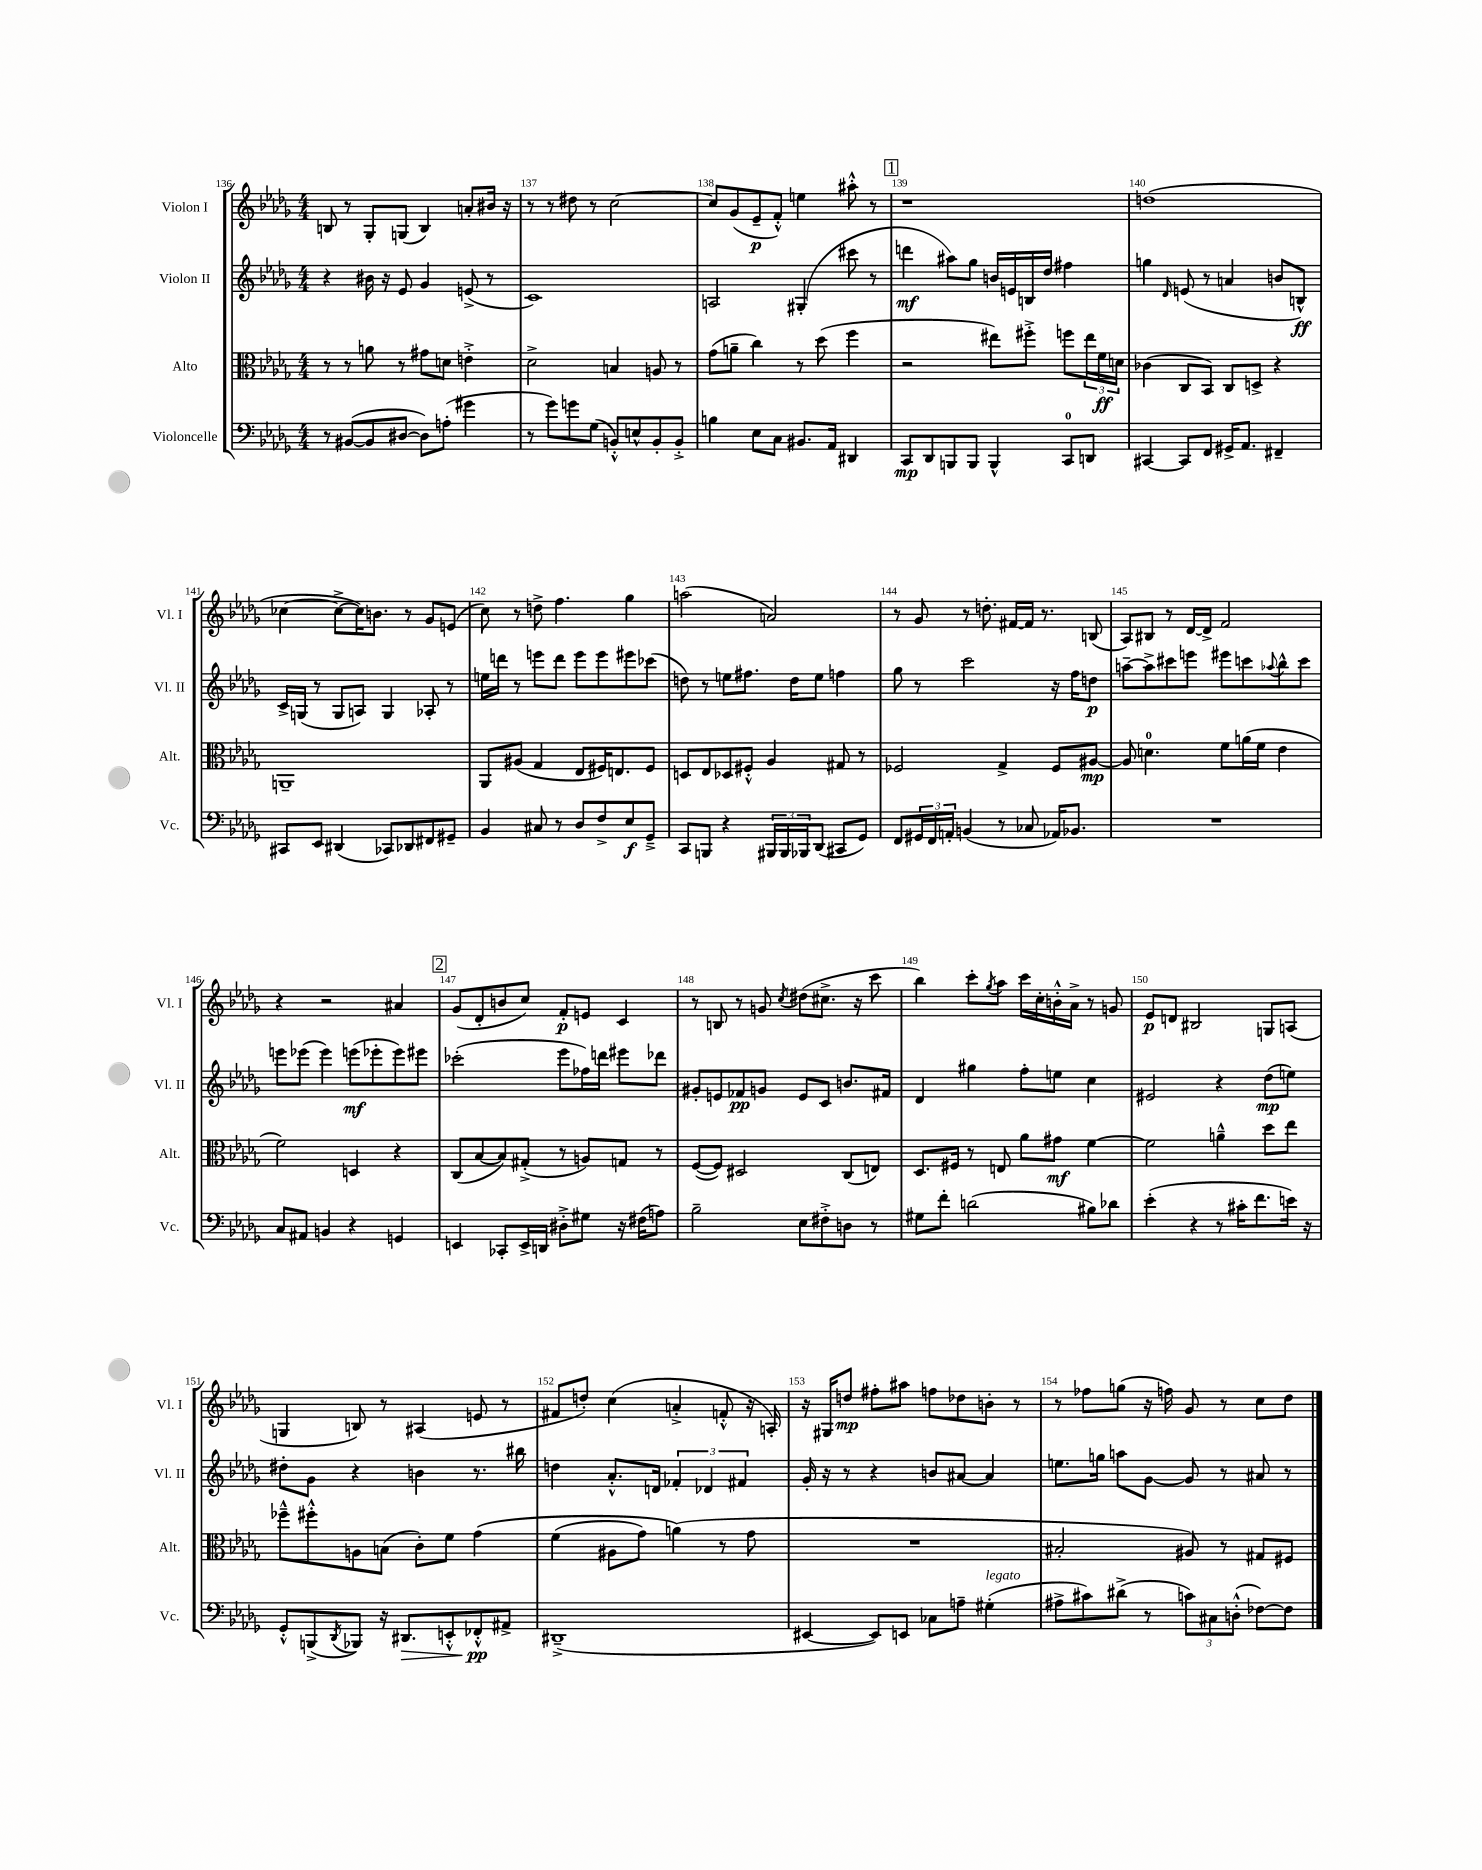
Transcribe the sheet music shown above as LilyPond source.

<<
\new StaffGroup <<
\new Staff = "s0" \with { instrumentName = "Violon I" shortInstrumentName = "Vl. I" } {
    \clef treble \key des \major \numericTimeSignature \time 4/4
    b8 r8 ges8-. g8( b4) a'8-. bis'16 r16 |
    r8 r8 dis''8 r8 c''2~ |
    c''8 ges'8( ees'8--\p f'8-.-^) e''4 ais''8-.-^ r8 |
    \mark \markup { \box "1" } r1 |
    d''1( |
    ces''4~ ces''8~-> ces''16) b'8. r8 ges'8 e'8( |
    c''8) r8 d''8-> f''4. ges''4 |
    a''2( a'2) |
    r8 ges'8 r8 d''8.-. fis'16~ fis'16 r8. b8( |
    aes8) bis8 r8 des'16~ des'16-> f'2 |
    r4 r2 ais'4 |
    \mark \markup { \box "2" } ges'8( des'8-. b'8 c''8) f'8-.\p e'8 c'4 |
    r8 b8 r8 g'8 \acciaccatura { c''8 } dis''8( cis''8.-> r16 c'''8 |
    bes''4) c'''8-. \acciaccatura { ges''8 } aes''8 c'''16 c''16-. b'16-.-^ aes'16-> r8 g'8 |
    ees'8\p d'8 bis2 g8 a8( |
    g4 b8) r8 ais4( e'8 r8 |
    fis'8 d''8-.) c''4( a'4-.-> f'8-.-^ r16 a16-.) |
    r16 gis16 d''8\mp fis''8-. ais''8 f''8 des''8 b'8-. r8 |
    r8 fes''8 g''8( r16 f''16) ges'8 r8 c''8 des''8 \bar "|." |
}
\new Staff = "s1" \with { instrumentName = "Violon II" shortInstrumentName = "Vl. II" } {
    \clef treble \key des \major \numericTimeSignature \time 4/4
    r4 bis'16 r16 ees'8 ges'4 e'8->( r8 |
    c'1) |
    a2 gis4-.( cis'''8 r8 |
    \mark \markup { \box "1" } d'''4\mf ais''8) ges''8 b'16 e'16 b16 des''16 fis''4 |
    g''4 \grace { des'16 } e'8( r8 a'4 b'8 b8-^\ff) |
    c'16-> g16( r8 g8 a8) g4 aes8-. r8 |
    e''16 d'''16 r8 e'''8 d'''8 e'''8 e'''8 eis'''8 ces'''8( |
    d''8) r8 e''8 fis''8. d''16 e''8 f''4 |
    ges''8 r8 c'''2 r16 f''16 d''8\p |
    a''8~-- a''8-> cis'''8 e'''8 eis'''8 c'''8 \appoggiatura { aes''8 } bes''8-^ c'''8 |
    e'''8 ees'''8( ees'''4) e'''8\mf( ees'''8-. ees'''8) eis'''8 |
    \mark \markup { \box "2" } ces'''2-.( ees'''8 fes''16) d'''16 eis'''8 des'''8 |
    gis'8-. e'8 fes'8\pp g'8 e'8 c'8 b'8. fis'16 |
    des'4 gis''4 f''8-. e''8 c''4 |
    eis'2 r4 des''8\mp( e''8) |
    dis''8-. ges'8 r4 b'4 r8. bis''16 |
    d''4 aes'8.-.-^ d'16 \tuplet 3/2 { fes'4-. des'4 fis'4 } |
    ges'16-. r16 r8 r4 b'8 ais'8~ ais'4 |
    e''8. g''16 a''8 ges'8~ ges'8 r8 ais'8 r8 \bar "|." |
}
\new Staff = "s2" \with { instrumentName = "Alto" shortInstrumentName = "Alt." } {
    \clef alto \key des \major \numericTimeSignature \time 4/4
    r8 r8 a'8 r8 gis'8 d'8 e'4-.-> |
    des'2-> b4 a8 r8 |
    ges'8( a'8-- c''4) r8 des''8( f''4 |
    \mark \markup { \box "1" } r2 eis''8) fis''8-.-> f''8 \tuplet 3/2 { eis''16 f'16\ff d'16 } |
    ces'4( c8 bes,8) c8 d8-> r4 |
    a,1-- |
    aes,8 ais8( ges4 ees8 fis16) e8. fis8 |
    d8 ees8 des8 fis8-.-^ aes4 gis8 r8 |
    fes2 ges4-> fes8 ais8~\mp |
    ais8 d'4.-0 f'8 a'16( f'16 ees'4 |
    f'2) d4 r4 |
    \mark \markup { \box "2" } c8( bes8~ bes8) gis8-.->( r8 a8) g8 r8 |
    f8~( f8) dis2 c8( e8) |
    des8. fis16 r8 e8 aes'8 gis'8\mf f'4~ |
    f'2 a'4---^ des''8 ees''8 |
    fes''8---^ fis''8-.-^ a8 b8( c'8-.) f'8 ges'4\( |
    f'4( ais8 ges'8) a'4(\) r8 ges'8 |
    R1 |
    bis2-. ais8) r8 gis8 fis8 \bar "|." |
}
\new Staff = "s3" \with { instrumentName = "Violoncelle" shortInstrumentName = "Vc." } {
    \clef bass \key des \major \numericTimeSignature \time 4/4
    r8 bis,8~( bis,8 dis8~ dis8) a8-.( gis'4 |
    r8 ges'8) g'8 ges8( b,8-.-^) e8-^ b,8-. b,8-.-> |
    b4 ees8 c8 bis,8. aes,16 dis,4 |
    \mark \markup { \box "1" } c,8\mp des,8 b,,8 b,,8 b,,4-^ c,8-0 d,8 |
    cis,4~ cis,8 f,8 gis,16-> aes,8. fis,4-- |
    cis,8 ees,8 dis,4( ces,8) des,8 fis,8 gis,8-- |
    bes,4 cis8 r8 des8 f8-> ees8\f ges,8---> |
    c,8 b,,8 r4 \tuplet 3/2 { bis,,16 bis,,16 bes,,16 } des,8( cis,8 ges,8) |
    f,8 \tuplet 3/2 { gis,16 f,16 a,16-. } b,4( r8 ces8 aes,16) bes,8. |
    R1 |
    c8 ais,8 b,4 r4 g,4 |
    \mark \markup { \box "2" } e,4 ces,8-. e,16-> d,16 dis8-.-> gis8 r16 fis16( a8) |
    bes2-- ees8 fis8-.-> d8 r8 |
    gis8 f'8-. d'2( bis8) des'8 |
    ees'4-.( r4 r8 cis'16-. f'8. e'16) r16 |
    ges,8-.-^ b,,8->( \acciaccatura { des,8 } bes,,8) r16 dis,8.\> e,8-.-^ fes,8-.-^\pp\! ais,8-> |
    dis,1--->( |
    eis,4~ eis,8) e,8 ces8 a8-- gis4-.^\markup { \italic "legato" }( |
    ais8-> cis'8) dis'8->( r8 \tuplet 3/2 { c'8) cis8 d8-.-^( } fes8~) fes8 \bar "|." |
}
>>
>>
\layout { \context { \Score currentBarNumber = #136 \override BarNumber.break-visibility = ##(#f #t #t) barNumberVisibility = #all-bar-numbers-visible } }
